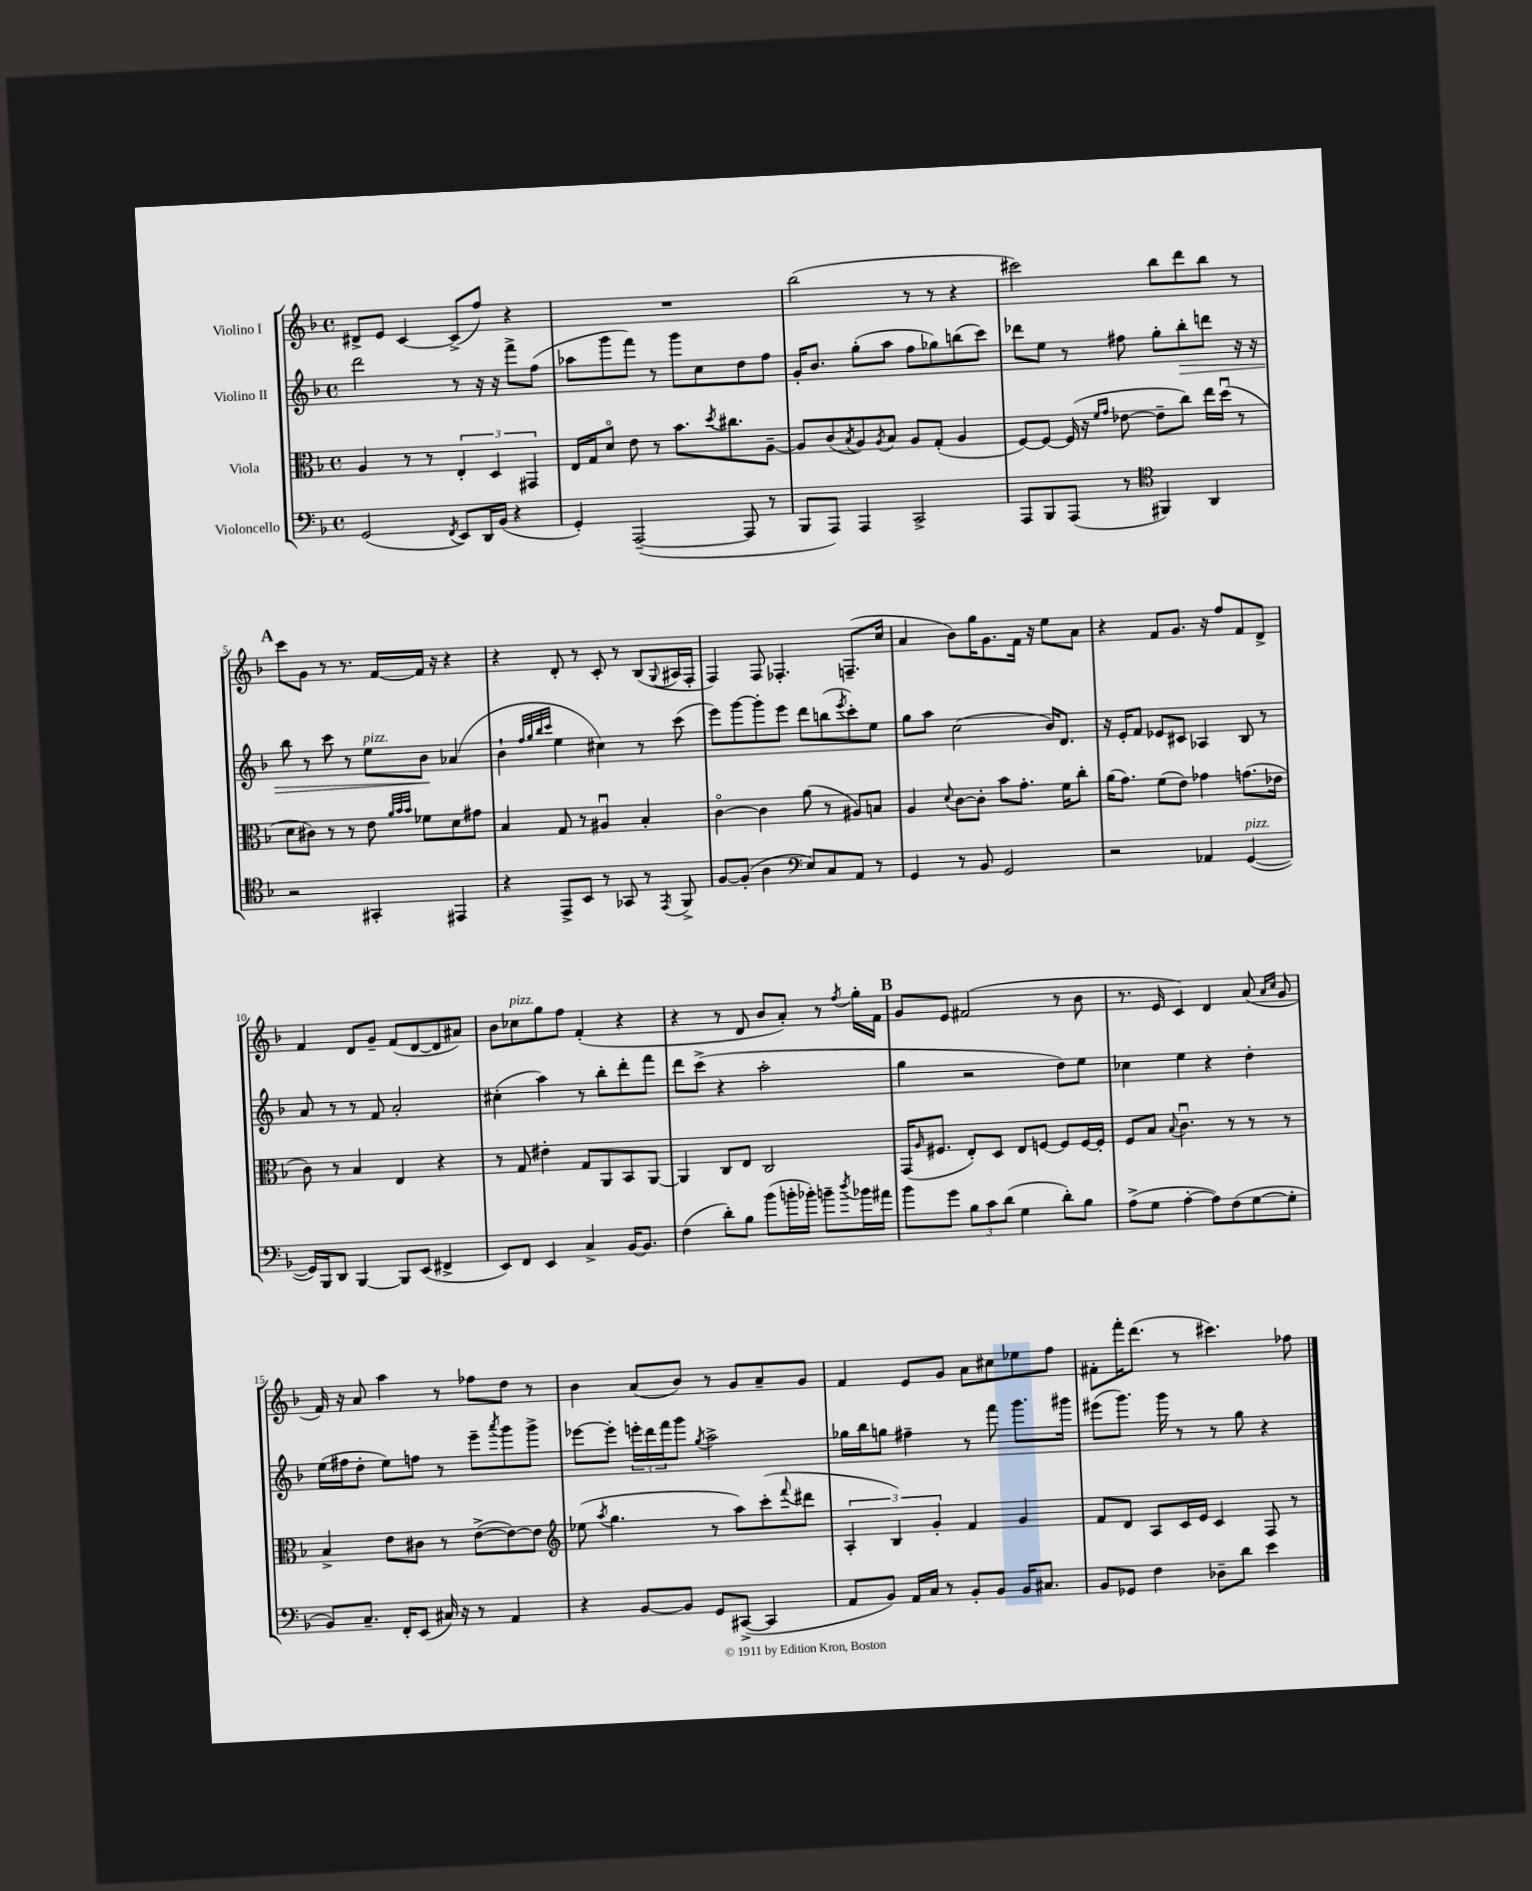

**kern	**kern	**kern	**dynam	**kern
*part4	*part3	*part2	*part2	*part1
*staff4	*staff3	*staff2	*staff2	*staff1
*I"Violoncello	*I"Viola	*I"Violino II	*	*I"Violino I
*clefF4	*clefC3	*clefG2	*	*clefG2
*k[b-]	*k[b-]	*k[b-]	*	*k[b-]
*M4/4	*M4/4	*M4/4	*	*M4/4
*met(c)	*met(c)	*met(c)	*	*met(c)
=1	=1	=1	=1	=1
(2GG/	4A/	2ddd\	.	8d#X^/L
.	.	.	.	8e/J
.	8r	.	.	[4c/
.	8r	.	.	.
8qFF/	.	.	.	.
8EE/L)	6E'/	8r	.	(8c^/L]
16DD/L	.	16r	.	8ff/J)
.	6D/	.	.	.
(16BB-/JJ	.	16r	.	.
4r	.	8fff^\L	.	4r
.	6GG#X/	.	.	.
.	.	(8ff\J	.	.
=2	=2	=2	=2	=2
4GG'/)	16E/LL	8aa-X\L	.	1r
.	16G/J	.	.	.
.	8d/J	8ggg\	.	.
([2AAA~/	8e\	8fff\J)	.	.
.	8r	8r	.	.
.	8.b-\L	8ggg\L	.	.
.	.	8cc\	.	.
.	8qdd/	.	.	.
.	8.cc#X\	.	.	.
8AAA/]	.	8dd\	.	.
8r	[8A~\J	8ff\J	.	.
=3	=3	=3	=3	=3
8BBB-/L	8A/L]	16g'/KL	.	(2bb-\
.	.	8.b-/J	.	.
8AAA/J)	(8c/	.	.	.
.	8qB-/	.	.	.
4AAA/	8A/)	(8gg'\L	.	.
.	8qA/	.	.	.
.	8B-/J	8aa\J	.	.
2CC^/	8A/L	8ff\L	.	8r
.	(8G'/J	8gg-X\)	.	8r
.	4A/	(8bbn\	.	4r
.	.	8ccc\J)	.	.
=4	=4	=4	=4	=4
8AAA/L	[8F/L)	8ddd-X\L	.	2ccc#X\)
8BBB-/	8F/J_	8ee\J	.	.
(8AAA/J	(16F/]	8r	.	.
.	16r	.	.	.
.	16qqf/LL	.	.	.
.	16qqg/JJ	.	.	.
8r	[8e-X\	8ff#X\	.	.
*clefC4	*	*	*	*
4FF#X/)	8e-~\L]	8gg'\L	.	8bb-\L
!	!	!	!LO:HP:b	!
.	8cc\J)	8bb-'\	>	8ddd\
4AA/	16ee\LL	8dddn\J	.	8bb-\J
.	(16ddu\JJ	.	.	.
.	8r	16r	.	8r
.	.	16r	.	.
!!LO:LB:g=z
!!LO:REH:place=s1:t=A
=5	=5	=5	=5	=5
2r	8d\L	8bb-\	.	8ccc\L
.	8c#X\J)	8r	.	8g\J
.	8r	8ccc\	.	8r
.	8r	8r	.	8.r
!	!	!LO:TX:a:i:t=pizz.	!	!
4GG#X'/	8e\	8ee\L	.	.
.	.	.	.	[16f/LL
.	32qqa/LLL	.	.	.
.	32qqb-/	.	.	.
.	32qqb-/JJJ	.	.	.
.	8f-X\L	8b-\J	.	16f/JJ]
.	.	.	.	16r
4EE#X/	8d\	(4a-X/	]	4r
.	8g#X\J	.	.	.
=6	=6	=6	=6	=6
4r	4B-/	4b-`\	.	4r
.	.	32qqff/LLL	.	.
.	.	32qqgg/	.	.
.	.	32qqbb-/	.	.
.	.	32qqccc/JJJ	.	.
8EE^/L	8G/	4ee\	.	8d'/
8BB-/J	8r	.	.	8r
8r	4A#Xu/	4cc#X\)	.	8c'/
8GG-X/	.	.	.	8r
8r	4B-'/	8r	.	(8B-/L
8qEE/	.	.	.	8qqG/
8FF^/	.	(8ccc\	.	16A#X/L
.	.	.	.	16F'/JJ
=7	=7	=7	=7	=7
[8F/L	[4c\	8eee\L)	.	4F/)
(8F'/J]	.	[8ggg\	.	.
4A\	4c\]	8ggg'\]	.	8F/
.	.	8eee\J	.	4.F-X'/
*clefF4	*	*	*	*
8E/L)	(8a\	8ddd\L	.	.
8C/	8r	(8bbn\	.	.
.	.	8qeee/	.	.
8AA/J	8A#X/L)	8ccc'\)	.	(8.Fn~/L
8r	8Bn/J	8ee\J	.	.
.	.	.	.	16cc/Jk
=8	=8	=8	=8	=8
4GG/	4A/	8gg\L	.	4a/
.	.	8aa\J	.	.
.	8qqd/	.	.	.
8r	[8c\L	(2cc\	.	8b-\L)
8BB-/	8c'\J]	.	.	16gg\K
.	.	.	.	8.g\
2GG/	8b-\L	.	.	.
.	8.g'\J	.	.	16f\Jk
.	.	.	.	16r
.	.	16b-/KL)	.	8ee\L
.	16f\KL	8.d/J	.	.
.	8cc'\J	.	.	8a\J
=9	=9	=9	=9	=9
2r	(16a\KL	16r	.	4r
.	8.g\J)	16e'/KL	.	.
.	.	8f/J	.	.
.	(8f\L	8e-X/L	.	8f/L
.	8e\J)	8c#X/J	.	8.g/J
4AA-X/	4g-X\	4A-X/	.	.
.	.	.	.	16r
.	.	.	.	8ff/L
!LO:TX:a:i:t=pizz.	!	!	!	!
([4GG/	(8.gn\L	8B-/	.	8f/
.	.	8r	.	8d^/J
.	16e-X\Jk	.	.	.
!!LO:LB:g=z
=10	=10	=10	=10	=10
16GG/LL])	8c\)	8a/	.	4f/
16BBB-/J	.	.	.	.
8DD/J	8r	8r	.	.
[4BBB-/	4B-/	8r	.	8d/L
.	.	8f/	.	8g~/J
8BBB-/L]	4E/	2a'/	.	(8f/L
(8EE/J	.	.	.	[8d/
4FF#X^/	4r	.	.	8d/]
.	.	.	.	8a#X/J)
=11	=11	=11	=11	=11
8EE/L)	8r	(4cc#X'\	.	8b-\L
!	!	!	!	!LO:TX:a:i:t=pizz.
8FF/J	8G/	.	.	8cc-X\
4EE/	4e#X'\	4aa\)	.	8gg\
.	.	.	.	8ff\J
4C^/	8G/L	8r	.	(4f'/
.	8AA/	8bb-'\L	.	.
[16BB-/KL	8BB-/	8ddd'\	.	4r
8.BB-/J]	.	.	.	.
.	[8AA/J	8fff\J	.	.
=12	=12	=12	=12	=12
(4F\	4AA/]	8ddd\L	.	4r
.	.	(8ccc^\J	.	.
8d'\L)	8C/L	4r	.	8r
8B-\J	8E/J	.	.	8d/
(8b-\L	2C/	2aa'\	.	8b-/L
16bn'\L	.	.	.	8a'/J)
16b-X'\JJ)	.	.	.	.
8bn~\L	.	.	.	8r
8qdd/	.	.	.	8qff/
16b-X\L	.	.	.	16gg'\LL
16a#X\JJ	.	.	.	16f\JJ
!!LO:REH:place=s1:t=B
=13	=13	=13	=13	=13
8b-\L	(16GG/KL	4gg\	.	8g/L
.	16qqA/	.	.	.
.	8.F#X/J	.	.	.
8g\J	.	.	.	8e/J
12B-\L	8E'/L)	2r	.	(2f#X/
12c\	.	.	.	.
.	8D/J	.	.	.
(12d\J	.	.	.	.
4G\	8E/L	.	.	.
.	[8Fn/J	.	.	.
8d'\L)	8F/L]	8dd\L)	.	8r
8B-\J	[16F/L	8ee\J	.	8b-\
.	16F'/JJ]	.	.	.
=14	=14	=14	=14	=14
(8A^\L	8F/L	4cc-X\	.	8.r
8G\J	8B-/J	.	.	.
.	.	.	.	16e/
.	8qqB-/	.	.	.
[4A'\	4.cu\	4ee\	.	4c/)
8A\L])	.	4r	.	4d/
(8F\	8r	.	.	.
[8G\	8r	4dd'\	.	(8a/
.	.	.	.	16qqa/LL
.	.	.	.	16qqcc/JJ
8G'\J]	8r	.	.	8g/
!!LO:LB:g=z
=15	=15	=15	=15	=15
8BB-/L)	4B-^/	(16ee\LL	.	16f/)
.	.	16ff#X\J	.	16r
8.C~/J	.	8dd'\J	.	8a/
.	8e\L	8ee\L)	.	4aa\
16FF'/KL	.	.	.	.
(8EE/J	8c#X\J	8ffn\J	.	.
16C#X/)	8r	8r	.	8r
16r	.	.	.	.
8r	([8e^\L	8eee~\L	.	8ff-X\L
.	.	8qaaa/	.	.
4AA/	8e\_)	8ggg\	.	8dd\J
.	8e\J]	8ggg^\J	.	8r
=16	=16	=16	=16	=16
*	*clefG2	*	*	*
4r	(8ee-X\	[8eee-X\L	.	4b-\
.	8qaa/	.	.	.
.	4.gg\	8eee-'\J]	.	.
[8BB-/L	.	24eeen'\LL	.	(8a/L
.	.	24ddd\	.	.
.	.	24fff\J	.	.
8BB-/J]	.	8ggg\J	.	8b-/J)
.	.	8qgg/	.	.
8GG/L	8r	2aa^\	.	8r
([8CC#X^/J	8aa\L)	.	.	8g/L
4CC#/]	(8ccc'\	.	.	8a~/
.	8qqfff/	.	.	.
.	8ddd#X\J	.	.	8g/J
=17	=17	=17	=17	=17
8AA/L	6A'/	16gg-X\LL	.	4f/
.	.	16bb-\J	.	.
8BB-/J)	.	8ggn\J	.	.
.	6B-/)	.	.	.
16AA/LL	.	4ff#X~\	.	8e/L
16C/JJ	.	.	.	.
.	6g'/	.	.	.
8r	.	.	.	8g/J
8BB-'/L	4f/	8r	.	8a\L
8BB-/J	.	8fff\	.	8cc#X\
16BB-/KL	4g/	8.ggg\L	.	8ee-X\
8.C#X/J	.	.	.	.
.	.	.	.	8ff\J
.	.	16ggg#X\Jk	.	.
=18	=18	=18	=18	=18
8BB-/L	8f/L	(8eee#X\L	.	8f#X'\L
8GG-X/J	8d/J	8.ggg\J)	.	16fff'\K
.	.	.	.	(8.ddd\J
4F\	8A/L	.	.	.
.	.	16ggg\	.	.
.	16c/L	8r	.	8r
.	16e/JJ	.	.	.
8D-X~\L	4c/	8r	.	4.ccc#X\)
8d\J	.	8gg\	.	.
4e\	8F/	4r	.	.
.	8r	.	.	8ff-X\
==	==	==	==	==
*-	*-	*-	*-	*-
